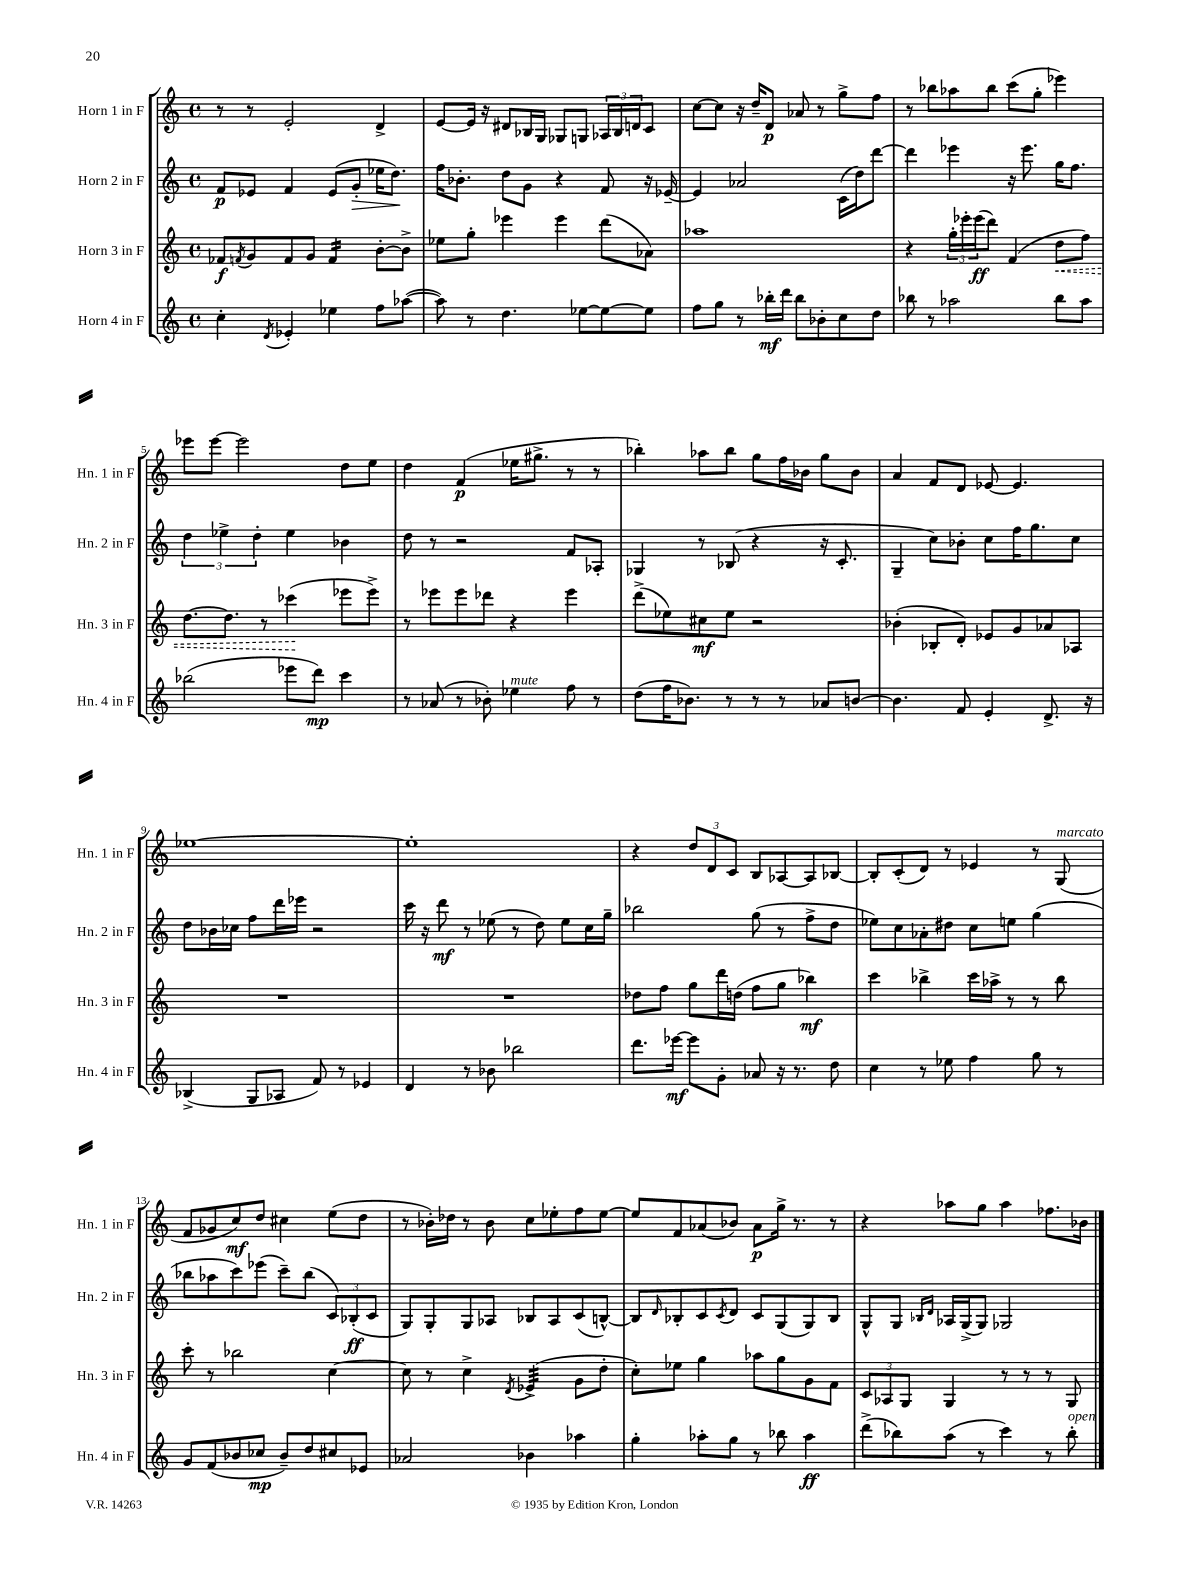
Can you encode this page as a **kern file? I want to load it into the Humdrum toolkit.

**kern	**kern	**kern	**kern
*staff4	*staff3	*staff2	*staff1
*clefG2	*clefG2	*clefG2	*clefG2
*k[]	*k[]	*k[]	*k[]
*M4/4	*M4/4	*M4/4	*M4/4
*met(c)	*met(c)	*met(c)	*met(c)
4cc'\	8f-/L	8f/L	8r
.	8qf/	.	.
.	8g/	8e-/J	8r
8qd/	.	.	.
4e-'/	8f/	4f/	2e'/
.	8g/J	.	.
4ee-\	4f/	(8e-/L	.
.	.	8g'/J	.
8ff\L	[8b'\L	16ee-\LK	4d^/
.	.	8.dd\J)	.
([8aa-\J	8b^\]J	.	.
=	=	=	=
8aa-\])	8ee-\L	16ff\LK	[8e/L
.	.	8.b-'\J	.
8r	8gg'\J	.	16e/]Jk
.	.	.	16r
4.dd\	4eee-\	8dd\L	8d#/L
.	.	8g\J	16B-/L
.	.	.	16G/JJ
.	4eee-\	4r	8G-/L
[8ee-\L	.	.	8G/J
8ee-\_	(8ddd\L	8f/	24A-/LL
.	.	.	24B-/
.	.	.	24d/J
8ee-\]J	8a-\J)	16r	8c/J
.	.	[16e-~/	.
=	=	=	=
8ff\L	1aa-	4e-/]	[8cc\L
8gg\J	.	.	8cc\]J
8r	.	2a-/	16r
.	.	.	16dd~/LK
16bb-'\LL	.	.	8d/J
16ddd\JJ	.	.	.
8bb-\L	.	.	8a-/
8b-'\	.	.	8r
8cc\	.	(16c\LL	8gg^\L
.	.	16dd\J)	.
8dd\J	.	[8ddd\J	8ff\J
=	=	=	=
8bb-\	4r	4ddd\]	8r
8r	.	.	8bb-\L
2aa-\	24gg'\LL	4eee-\	8aa-\
.	24eee-'\	.	.
.	(24eee-\J	.	.
.	8ddd\J)	.	8bb-\J
.	(4f/	16r	(8ccc\L
.	.	8.eee-\	.
.	.	.	8gg'\J
8bb-\L	8dd\L	16gg\LK	4eee-\)
.	.	8.ff\J	.
8aa-\J	8ff\J)	.	.
=	=	=	=
(2bb-\	[8.dd\L	6dd\	8eee-\L
.	.	.	[8eee-\J
.	.	6ee-^\	.
.	8.dd\]J	.	.
.	.	.	2eee-\]
.	.	6dd'\	.
.	8r	.	.
8eee-\L	(4ccc-\	4ee-\	.
8ddd\J)	.	.	.
4ccc\	8eee-\L	4b-\	8dd\L
.	8eee-^\J)	.	8ee\J
=	=	=	=
8r	8r	8dd\	4dd\
(8a-/	8eee-\L	8r	.
8r	8eee-\	2r	(4f/
8b-'\)	8ddd-\J	.	.
4ee-\	4r	.	16ee-\LK
.	.	.	8.gg#^\J
8ff\	4eee-\	8f/L	8r
8r	.	8A-'/J	8r
=	=	=	=
(8dd\L	(8ddd^\L	4G-/	4bb-'\)
16ff\K	8ee-\)	.	.
8.b-\J)	.	.	.
.	8cc#\	8r	8aa-\L
8r	8ee-\J	(8B-/	8bb-\J
8r	2r	4r	8gg\L
8r	.	.	16ff\L
.	.	.	16b-\JJ
8a-/L	.	16r	8gg\L
.	.	8.c'/	.
[8b/J	.	.	8b-\J
=	=	=	=
4.b\]	(4b-'\	4G~/	4a/
.	8B-'/L	8cc\L)	8f/L
8f/	8d'/J)	8b-'\J	8d/J
4e'/	8e-/L	8cc\L	[8e-/
.	8g/	16ff\K	4.e-/]
.	.	8.gg\	.
8.d^/	8a-/	.	.
.	8A-/J	8cc\J	.
16r	.	.	.
=	=	=	=
(4B-^/	1r	8dd\L	[1ee-
.	.	16b-\L	.
.	.	16cc-\JJ	.
8G/L	.	8ff\L	.
8A-/J	.	16ddd\L	.
.	.	16eee-\JJ	.
8f/)	.	2r	.
8r	.	.	.
4e-/	.	.	.
=	=	=	=
4d/	1r	16ccc\	1ee-']
.	.	16r	.
.	.	8ddd\	.
8r	.	8r	.
8b-\	.	(8ee-\	.
2bb-\	.	8r	.
.	.	8dd\)	.
.	.	8ee-\L	.
.	.	16cc\L	.
.	.	16gg~\JJ	.
=	=	=	=
8.ddd\L	8dd-\L	2bb-\	4r
.	8ff\J	.	.
[16eee-\Jk	.	.	.
8eee-\]L	8gg\L	.	12dd/L
.	.	.	12d/
8g'\J	16ddd\L	.	.
.	.	.	12c/J
.	(16dd\JJ	.	.
8a-/	8ff\L	(8gg\	8B/L
16r	8gg\J	8r	[8A-/
8.r	.	.	.
.	4bb-\)	8ff^\L	8A-/]
8dd\	.	8dd\J	[8B-/J
=	=	=	=
4cc\	4ccc\	8ee-\L)	8B-'/]L
.	.	8cc\	(8c'/
8r	4bb-^\	8a-'\	8d/J)
8ee-\	.	8dd#\J	8r
4ff\	16ccc\LL	8cc\L	4e-/
.	16aa-^\JJ	.	.
.	8r	8ee\J	.
8gg\	8r	(4gg\	8r
8r	8bb-\	.	(8G/
=	=	=	=
8g/L	8ccc'\	8bb-\L	8f/L
(8f/	8r	8aa-\	8g-/
8b-/	2bb-\	8ccc\)	8cc/)
8cc-/J	.	(8eee-\J	8dd/J
8b-~/L)	.	8ccc~\L)	4cc#\
8dd/	.	(8bb-\J	.
8cc#/	[4cc\	12c/L)	(8ee\L
.	.	(12B-'/	.
8e-/J	.	.	8dd\J
.	.	12c/J	.
=	=	=	=
2a-/	8cc\]	8G/L)	8r
.	8r	8G'/	16b-'\LL)
.	.	.	16dd-\JJ
.	4cc^\	8G/	8r
.	.	8A-/J	8b-\
.	8qd/	.	.
4b-\	(4e-^/	8B-/L	8cc\L
.	.	8A-/	8ee-'\
4aa-\	8g\L	(8c/	8ff\
.	8dd'\J	[8B^^/J)	[8ee-\J
=	=	=	=
4gg'\	8cc'\L)	8B/]L	8ee-/]L
.	.	16qqd/	.
.	8ee-\J	8B-'/	8f/
8aa-'\L	4gg\	8c/	(8a-/
.	.	8qc/	.
8gg\J	.	8d/J	8b-/J)
8r	8aa-\L	8c/L	8a-\L
8bb-\	8gg\	(8G/	16gg^\Jk
.	.	.	8.r
4aa-\	8g\	8G/)	.
.	8f\J	8B-/J	8r
=	=	=	=
(8ddd^\L	12c/L	8G^^/L	4r
.	12A-/	.	.
8bb-\)	.	8G/J	.
.	12G/J	.	.
.	.	16qqB-/LL	.
.	.	16qqd/JJ	.
(8aa\J	4G/	16A-/LL	8aa-\L
.	.	(16G^/J	.
8r	.	8G/J)	8gg\J
4ccc\)	8r	2G-/	4aa-\
.	8r	.	.
8r	8r	.	8.ff-\L
8bb-'\	8G/	.	.
.	.	.	16b-\Jk
==	==	==	==
*-	*-	*-	*-
